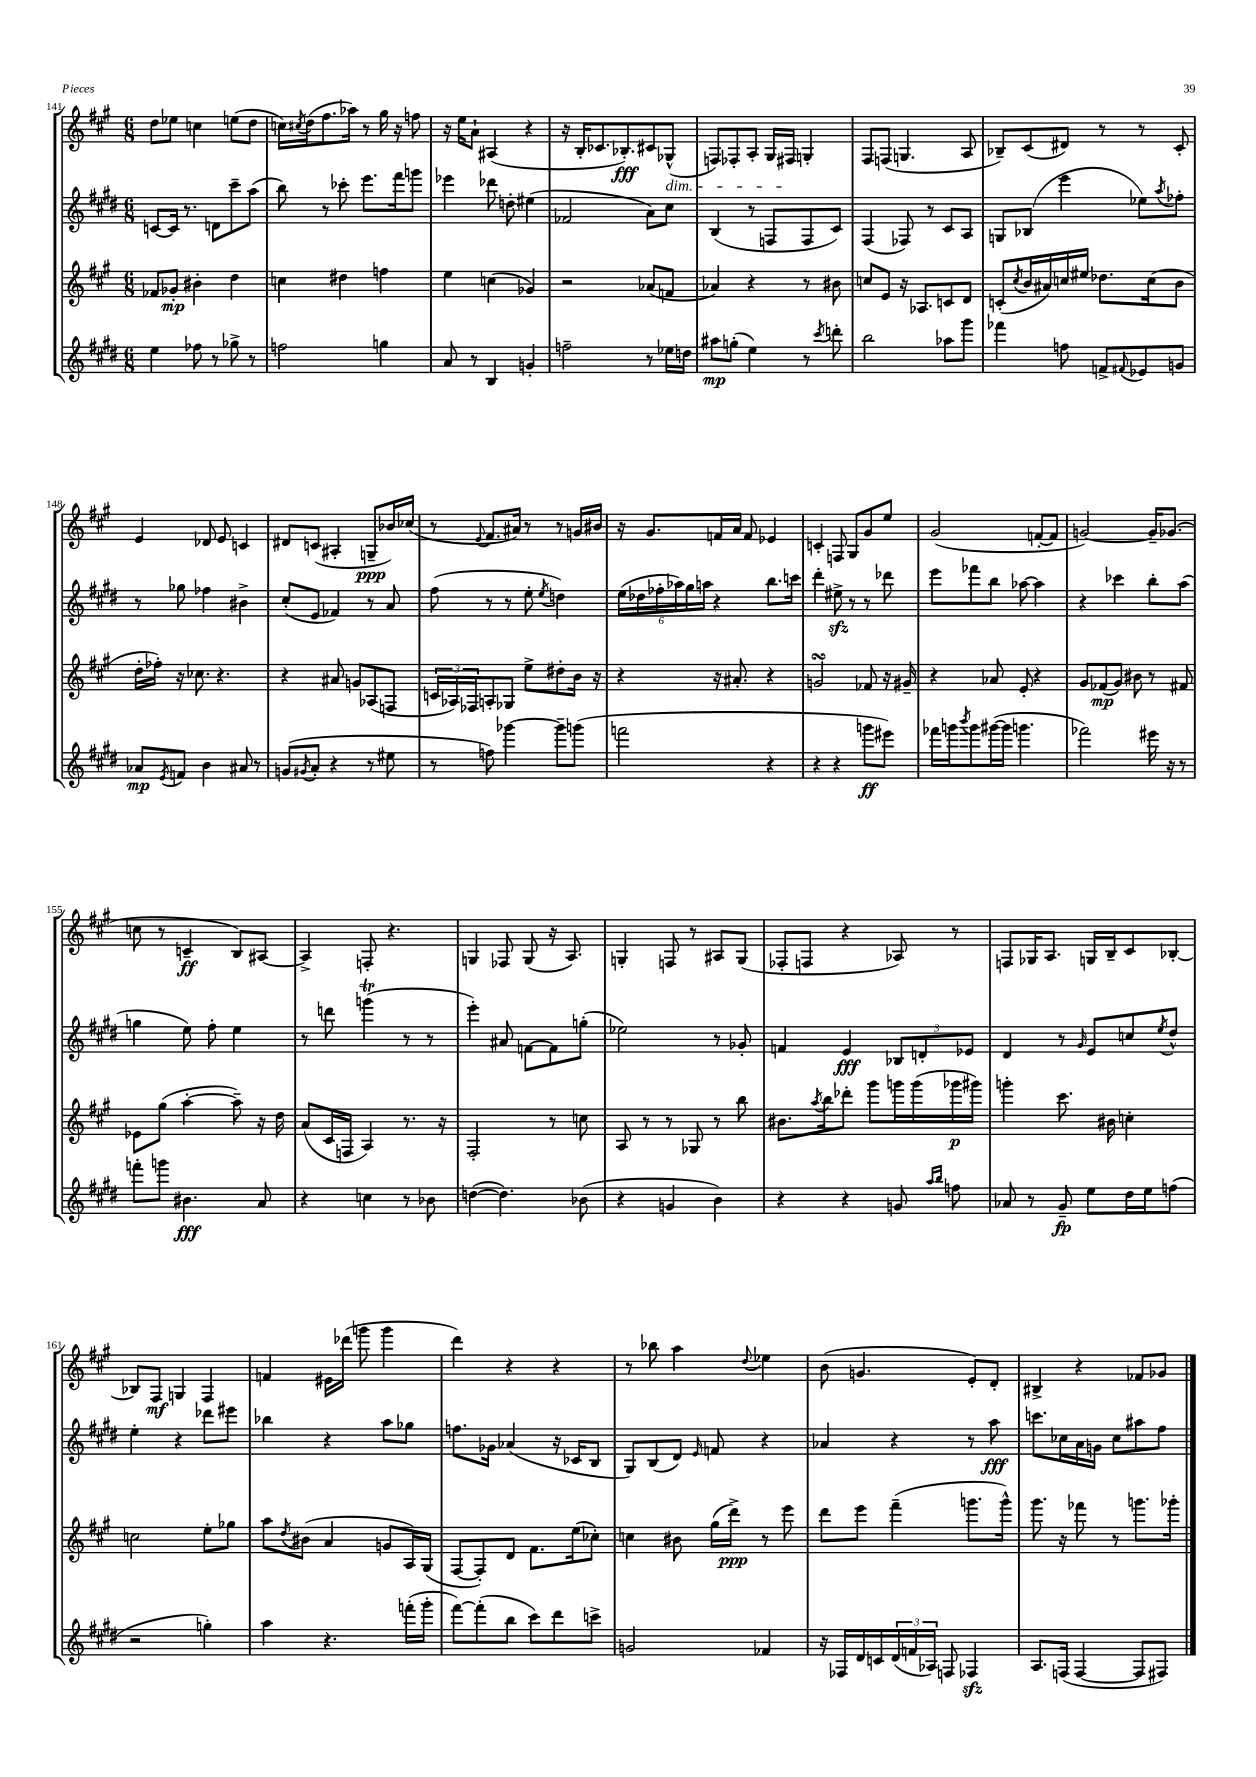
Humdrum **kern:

**kern	**dynam	**kern	**dynam	**kern	**dynam	**kern	**dynam
*part4	*part4	*part3	*part3	*part2	*part2	*part1	*part1
*staff4	*staff4	*staff3	*staff3	*staff2	*staff2	*staff1	*staff1
*clefG2	*	*clefG2	*	*clefG2	*	*clefG2	*
*k[f#c#g#d#]	*	*k[f#c#g#]	*	*k[f#c#g#d#]	*	*k[f#c#g#]	*
*M6/8	*	*M6/8	*	*M6/8	*	*M6/8	*
=141	=141	=141	=141	=141	=141	=141	=141
4ee\	.	8f-X/L	.	[8cn/L	.	8dd\L	.
.	.	8g-X'/J	mp	16c/Jk]	.	8ee-X\J	.
.	.	.	.	8.r	.	.	.
8ff-X\	.	4b#X'\	.	.	.	4ccn\	.
8r	.	.	.	8dn\L	.	.	.
8gg-X^\	.	4dd\	.	8ccc#~\	.	(8een\L	.
8r	.	.	.	(8aa\J	.	8dd\J	.
=142	=142	=142	=142	=142	=142	=142	=142
2ffn\	.	4ccn\	.	8bb\)	.	16ccn\LL)	.
.	.	.	.	.	.	8qcc#X/	.
.	.	.	.	.	.	(16dd\J	.
.	.	.	.	8r	.	8.ff#\	.
.	.	4dd#X\	.	8ccc-X'\	.	.	.
.	.	.	.	.	.	16aa-X\Jk)	.
.	.	.	.	8.eee\L	.	8r	.
4ggn\	.	4ffn\	.	.	.	16gg#\	.
.	.	.	.	16fff#\k	.	16r	.
.	.	.	.	8gggn\J	.	8ffn\	.
=143	=143	=143	=143	=143	=143	=143	=143
8a/	.	4ee\	.	4eee-X\	.	16r	.
.	.	.	.	.	.	16ee\KL	.
8r	.	.	.	.	.	8a`\J	.
4B/	.	(4ccn\	.	8ddd-X\	.	(4A#X/	.
.	.	.	.	8ddn'\	.	.	.
4gn'/	.	4g-X/)	.	(4ee#X\	.	4r	.
=144	=144	=144	=144	=144	=144	=144	=144
2ffn~\	.	2r	.	2f-X/	.	16r	.
.	.	.	.	.	.	16B'/KL	.
.	.	.	.	.	.	8.c-X/	.
.	.	.	.	.	.	8.B-X'/)	fff
8r	.	(8a-X/L	.	8a\L)	.	8c#X/	.
!	!	!	!	!	!	!LO:TX:b:i:t=dim.	!
16ee-X\LL	.	8fn/J	.	8cc#\J	.	(8G-X^^/J	.
16ddn\JJ	.	.	.	.	.	.	.
=145	=145	=145	=145	=145	=145	=145	=145
8aa#X\L	mp	4a-X/)	.	(4B/	.	8Fn/L)	.
(8ggn'\J	.	.	.	.	.	8F-X'/	.
4ee\)	.	4r	.	8r	.	8A'/J	.
.	.	.	.	8Fn/L	.	16G#/LL	.
.	.	.	.	.	.	16F#X/JJ	.
8r	.	8r	.	8F/	.	4Gn'/	.
8qccc#/	.	.	.	.	.	.	.
8dddn'\	.	8b#X\	.	8c#/J)	.	.	.
=146	=146	=146	=146	=146	=146	=146	=146
2bb\	.	8ccn/L	.	(4F#/	.	8F#/L	.
.	.	8e/J	.	.	.	(8Fn/J	.
.	.	16r	.	8F-X/)	.	4.Gn/	.
.	.	8.A-X/L	.	.	.	.	.
.	.	.	.	8r	.	.	.
8aa-X\L	.	8cn/	.	8c#/L	.	.	.
8ggg#\J	.	8d/J	.	8A/J	.	8A/	.
=147	=147	=147	=147	=147	=147	=147	=147
4fff-X\	.	(8cn'/L	.	8Gn/L	.	8B-X~/L)	.
.	.	8qcc#/	.	.	.	.	.
.	.	16b/L	.	(8B-X/J	.	(8c#/	.
.	.	16a#X/)	.	.	.	.	.
8ffn\	.	16ccn/	.	4eee\	.	8d#X/J)	.
.	.	16ee#X/JJ	.	.	.	.	.
8fn^/L	.	8.dd-X\L	.	.	.	8r	.
8qqf#X/	.	.	.	.	.	.	.
8e-X/	.	.	.	8ee-X\L)	.	8r	.
.	.	(16cc\k	.	.	.	.	.
.	.	.	.	8qaa/	.	.	.
8gn/J	.	8b\J	.	8ff-X'\J	.	8c#'/	.
!!LO:LB:g=z
=148	=148	=148	=148	=148	=148	=148	=148
8a-X/L	mp	16dd'\LL	.	8r	.	4e/	.
.	.	16ff-X'\JJ)	.	.	.	.	.
8qe/	.	.	.	.	.	.	.
8fn/J	.	16r	.	8gg-X\	.	.	.
.	.	8.cc-X\	.	.	.	.	.
4b\	.	.	.	4ff-X\	.	8d-X/	.
.	.	4.r	.	.	.	8e/	.
8a#X/	.	.	.	4b#X^\	.	4cn/	.
8r	.	.	.	.	.	.	.
=149	=149	=149	=149	=149	=149	=149	=149
(8gn/L	.	4r	.	(8cc#'/L	.	8d#X/L	.
8qg#X/	.	.	.	.	.	.	.
8a'/J	.	.	.	8e/J	.	(8cn/J	.
4r	.	8a#X/	.	4f-X/)	.	4A#X'/	.
.	.	8gn/L	.	.	.	.	.
8r	.	(8A-X/	.	8r	.	8Gn~/L	ppp
8ee#X\	.	8Fn/J	.	8a/	.	16b-X/L)	.
.	.	.	.	.	.	(16cc-X/JJ	.
=150	=150	=150	=150	=150	=150	=150	=150
8r	.	24cn/LL	.	(8ff#\	.	8r	.
.	.	24A-X/)	.	.	.	.	.
.	.	24F-X/J	.	.	.	.	.
.	.	.	.	.	.	8qqe/	.
8ffn\)	.	8An'/	.	8r	.	8.f#/L	.
[4ggg-X\	.	8G-X/J	.	8r	.	.	.
.	.	.	.	.	.	16a#X/Jk)	.
.	.	8ee^\L	.	8ee'\	.	8r	.
.	.	.	.	8qee/	.	.	.
8ggg-~\L]	.	8dd#X'\	.	4ddn\)	.	8r	.
(8gggn\J	.	16b\Jk	.	.	.	16gn/LL	.
.	.	16r	.	.	.	16b#X/JJ	.
=151	=151	=151	=151	=151	=151	=151	=151
2fffn\	.	4r	.	(24ee\LL	.	16r	.
.	.	.	.	24dd-X\	.	.	.
.	.	.	.	.	.	8.g#/L	.
.	.	.	.	24ff-X'\	.	.	.
.	.	.	.	24aa-X\)	.	.	.
.	.	.	.	24gg#\	.	.	.
.	.	.	.	24aan\JJ	.	.	.
.	.	16r	.	4r	.	16fn/L	.
.	.	8.a#X'/	.	.	.	16a/JJ	.
.	.	.	.	.	.	8f/	.
4r	.	4r	.	8.bb\L	.	4e-X/	.
.	.	.	.	16cccn\Jk	.	.	.
=152	=152	=152	=152	=152	=152	=152	=152
4r	.	2gnsSSs/	.	4ddd#'\	.	4cn'/	.
4r	.	.	.	8ee#Xzz^\	.	8Fn/	.
.	.	.	.	8r	.	8G#/L	.
8gggn\L	ff	8f-X/	.	8r	.	8g#/	.
8eee#X\J)	.	16r	.	8ddd-X\	.	8ee/J	.
.	.	16g#X~/	.	.	.	.	.
=153	=153	=153	=153	=153	=153	=153	=153
16fff-X\LL	.	4r	.	8eee\L	.	(2g#/	.
16gggn\J	.	.	.	.	.	.	.
8qbbb/	.	.	.	.	.	.	.
8ggg\	.	.	.	8fff-X\	.	.	.
([16ggg#X\L	.	8a-X/	.	8bb\J	.	.	.
16ggg#\JJ]	.	.	.	.	.	.	.
4.gggn\	.	8e'/	.	[8aa-X\	.	.	.
.	.	4r	.	4aa-\]	.	[8fn'/L	.
.	.	.	.	.	.	8f/J]	.
=154	=154	=154	=154	=154	=154	=154	=154
2fff-X\)	.	8g#/L	.	4r	.	[2gn/)	.
.	.	(8f-X/	mp	.	.	.	.
.	.	8g#/J)	.	4ccc-X\	.	.	.
.	.	8b#X\	.	.	.	.	.
16eee#X\	.	8r	.	8bb'\L	.	16g~/KL]	.
16r	.	.	.	.	.	(8.g-X/J	.
8r	.	8f#X/	.	(8aa\J	.	.	.
!!LO:LB:g=z
=155	=155	=155	=155	=155	=155	=155	=155
8fffn'\L	.	8e-X\L	.	4ggn\	.	8ccn\	.
8gggn\J	.	(8gg#\J	.	.	.	8r	.
4.b#X\	fff	[4aa'\	.	8ee\)	.	4cn~/	ff
.	.	.	.	8ff#'\	.	.	.
.	.	8aa~\])	.	4ee\	.	8B/L)	.
8a/	.	16r	.	.	.	[8A#X/J	.
.	.	16dd\	.	.	.	.	.
=156	=156	=156	=156	=156	=156	=156	=156
4r	.	(8a/L	.	8r	.	4A#^/]	.
.	.	16c#/L	.	8dddn\	.	.	.
.	.	16Fn/JJ	.	.	.	.	.
4ccn\	.	4A/)	.	(4gggnT\	.	8Fn'/	.
.	.	.	.	.	.	4.r	.
8r	.	8.r	.	8r	.	.	.
8b-X\	.	.	.	8r	.	.	.
.	.	16r	.	.	.	.	.
=157	=157	=157	=157	=157	=157	=157	=157
([4ddn\	.	2F#'/	.	4eee'\)	.	4Gn/	.
4.dd\])	.	.	.	8a#X/	.	8F-X/	.
.	.	.	.	[8fn\L	.	(8G/	.
.	.	8r	.	8f\]	.	16r	.
.	.	.	.	.	.	8.A/)	.
(8b-X\	.	8ccn\	.	(8ggn'\J	.	.	.
=158	=158	=158	=158	=158	=158	=158	=158
4r	.	8A/	.	2ee-X\)	.	4Gn'/	.
.	.	8r	.	.	.	.	.
4gn/	.	8r	.	.	.	8Fn/	.
.	.	8G-X/	.	.	.	8r	.
4b\)	.	8r	.	8r	.	8A#X/L	.
.	.	8bb\	.	8g-X'/	.	(8G/J	.
=159	=159	=159	=159	=159	=159	=159	=159
4r	.	8.b#X\L	.	4fn/	.	8F-X'/L	.
.	.	.	.	.	.	8Fn/J	.
.	.	8qaa/	.	.	.	.	.
.	.	16bb\k	.	.	.	.	.
4r	.	8ddd-X'\J	.	4e/	fff	4r	.
.	.	8ggg#\L	.	.	.	.	.
8gn/	.	16gggn\L	.	12B-X/L	.	8A-X/)	.
.	.	(16ggg\	.	.	.	.	.
.	.	.	.	12dn'/	.	.	.
16qqaa/LL	.	.	.	.	.	.	.
16qqbb/JJ	.	.	.	.	.	.	.
8ffn\	.	16ggg-X\	p	.	.	8r	.
.	.	.	.	12e-X/J	.	.	.
.	.	16ggg#X\JJ)	.	.	.	.	.
=160	=160	=160	=160	=160	=160	=160	=160
8a-X/	.	4gggn'\	.	4d#/	.	8Fn/L	.
8r	.	.	.	.	.	16G-X/K	.
.	.	.	.	.	.	8.A/J	.
8g#~/	fp	8.ccc#\	.	8r	.	.	.
.	.	.	.	16qqg#/	.	.	.
8ee\L	.	.	.	8e/L	.	16Gn/LL	.
.	.	16b#X\	.	.	.	16B~/J	.
16dd#\L	.	4ccn'\	.	8ccn/	.	8c#/	.
16ee\J	.	.	.	.	.	.	.
.	.	.	.	8qee/	.	.	.
(8ffn\J	.	.	.	8dd#^^/J	.	[8B-X'/J	.
!!LO:LB:g=z
=161	=161	=161	=161	=161	=161	=161	=161
2r	.	2ccn\	.	4ee'\	.	8B-X/L]	.
.	.	.	.	.	.	8F#/J	mf
.	.	.	.	4r	.	4Gn/	.
4ggn'\)	.	8ee'\L	.	8ddd-X\L	.	4F#/	.
.	.	8gg-X\J	.	8eee#X\J	.	.	.
=162	=162	=162	=162	=162	=162	=162	=162
4aa\	.	8aa\L	.	4bb-X\	.	4fn/	.
.	.	8qdd/	.	.	.	.	.
.	.	(8b#X\J	.	.	.	.	.
4.r	.	4a/	.	4r	.	16e#X\LL	.
.	.	.	.	.	.	(16ddd-X\JJ	.
.	.	.	.	.	.	8gggn\	.
.	.	8gn/L	.	8aa\L	.	4ggg\	.
(16fffn'\LL	.	16A/L)	.	8gg-X\J	.	.	.
16ggg#'\JJ	.	(16G#/JJ	.	.	.	.	.
=163	=163	=163	=163	=163	=163	=163	=163
[8fff#\L)	.	[8F#/L	.	8.ffn\L	.	4ddd\)	.
(8fff#'\]	.	8F#'/])	.	.	.	.	.
.	.	.	.	16g-X\Jk	.	.	.
8bb\J	.	8d/J	.	(4a-X/	.	4r	.
8ccc#\L)	.	8.f#\L	.	.	.	.	.
8ddd#\	.	.	.	16r	.	4r	.
.	.	(16ee\k	.	16c-X/KL	.	.	.
8cccn^\J	.	8cc-X'\J)	.	8B/J	.	.	.
=164	=164	=164	=164	=164	=164	=164	=164
2gn/	.	4ccn\	.	8G#/L)	.	8r	.
.	.	.	.	(8B/	.	8bb-X\	.
.	.	8b#X\	.	8d#/J)	.	4aa\	.
.	.	.	.	16qqe/	.	.	.
.	.	(16gg#\LL	.	8fn/	.	.	.
.	.	16ddd^\JJ)	ppp	.	.	.	.
.	.	.	.	.	.	8qqdd/	.
4f-X/	.	8r	.	4r	.	4ee-X\	.
.	.	8eee\	.	.	.	.	.
=165	=165	=165	=165	=165	=165	=165	=165
16r	.	8ddd\L	.	4a-X/	.	(8b\	.
16F-X/LL	.	.	.	.	.	.	.
16d#/	.	8eee\J	.	.	.	4.gn/	.
16cn/	.	.	.	.	.	.	.
(24d#/	.	(4fff#~\	.	4r	.	.	.
24fn/	.	.	.	.	.	.	.
24A-X/JJ)	.	.	.	.	.	.	.
8Fn/	.	.	.	.	.	.	.
4F-Xzz/	.	8.gggn\L	.	8r	.	8e'/L)	.
.	.	.	.	8aa\	fff	8d'/J	.
.	.	16ggg^^\Jk)	.	.	.	.	.
=166	=166	=166	=166	=166	=166	=166	=166
8.A/L	.	8.ggg#\	.	8.cccn\L	.	4B#X^/	.
(16Fn/Jk	.	16r	.	16cc-X\L	.	.	.
[4F/	.	8fff-X\	.	16a\	.	4r	.
.	.	.	.	16gn\JJ	.	.	.
.	.	8r	.	8cc-\L	.	.	.
8F/L]	.	8.gggn\L	.	8aa#X\	.	8f-X/L	.
8F#X/J)	.	.	.	8ff#\J	.	8g-X/J	.
.	.	16ggg-X'\Jk	.	.	.	.	.
==	==	==	==	==	==	==	==
*-	*-	*-	*-	*-	*-	*-	*-
